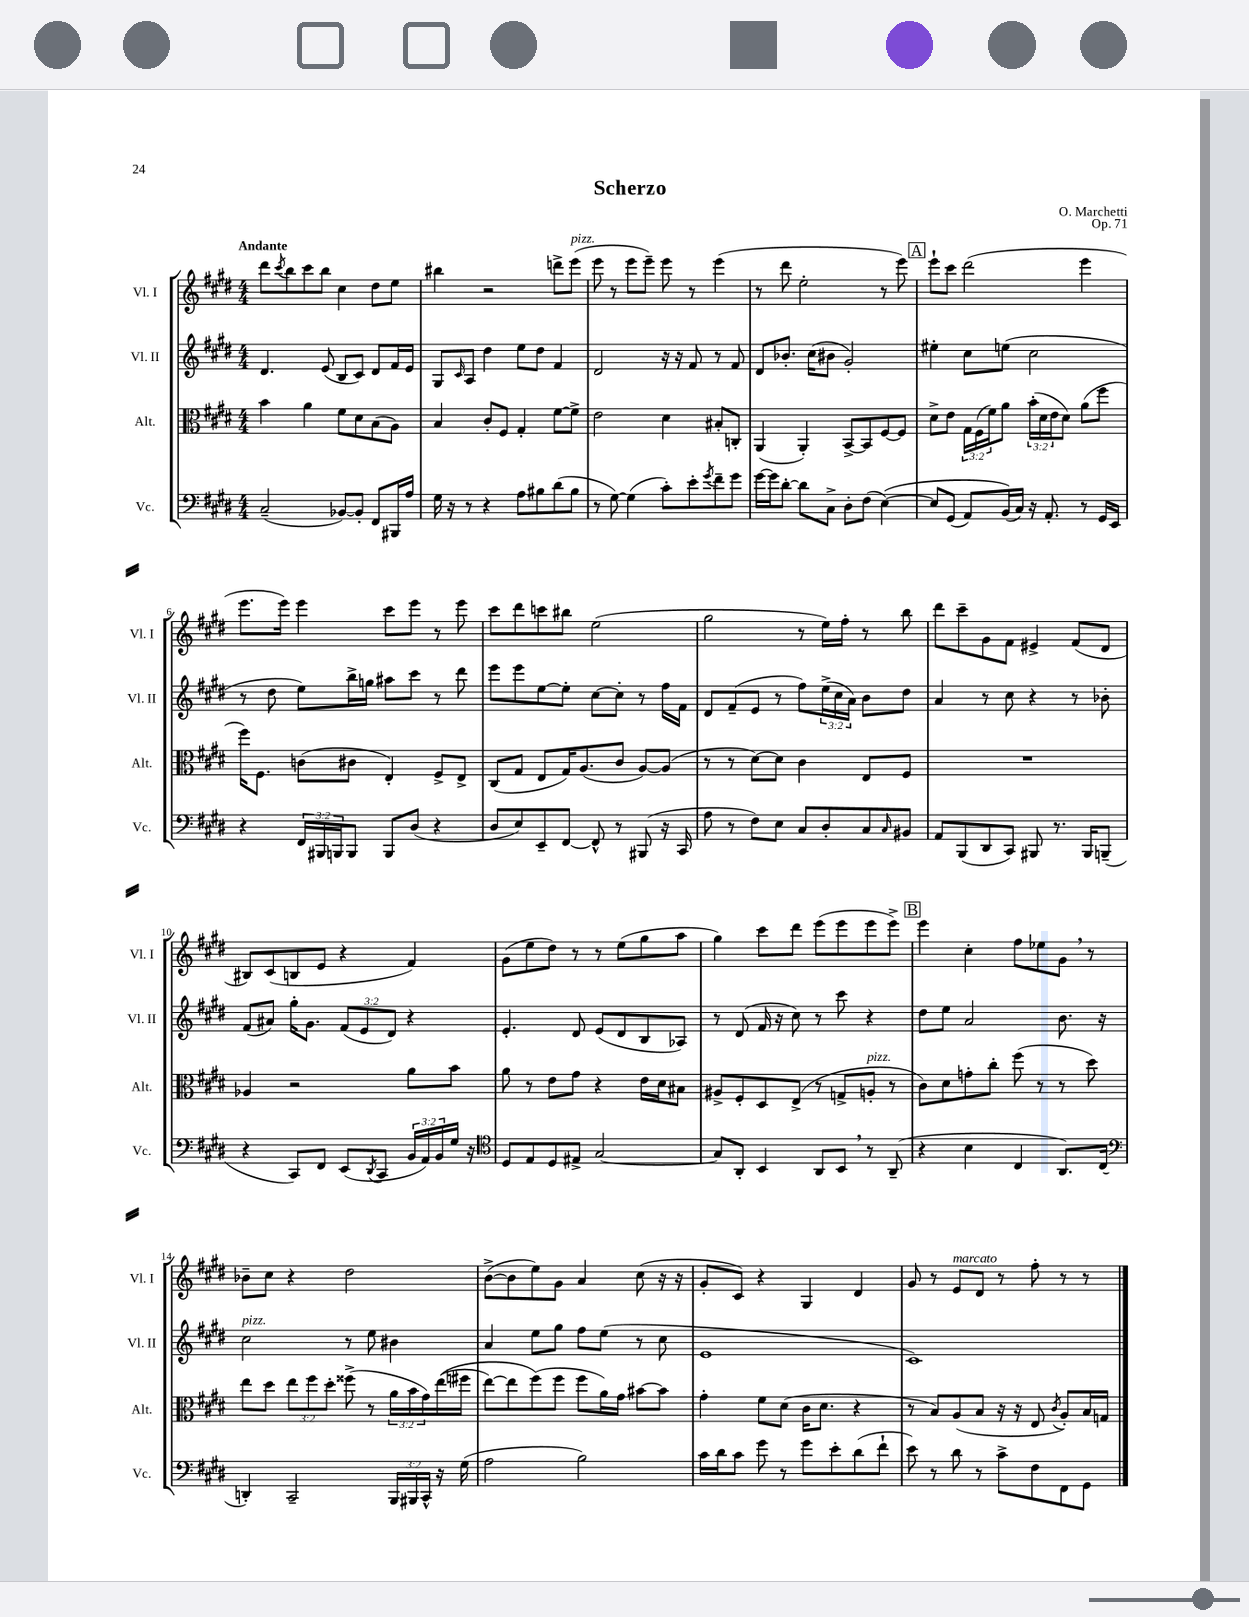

**kern	**kern	**kern	**kern
*part4	*part3	*part2	*part1
*staff4	*staff3	*staff2	*staff1
*I"Vc.	*I"Alt.	*I"Vl. II	*I"Vl. I
*I'Vc.	*I'Alt.	*I'Vl. II	*I'Vl. I
*clefF4	*clefC3	*clefG2	*clefG2
*k[f#c#g#d#]	*k[f#c#g#d#]	*k[f#c#g#d#]	*k[f#c#g#d#]
*M4/4	*M4/4	*M4/4	*M4/4
=1	=1	=1	=1
!	!	!	!LO:TX:a:B:t=Andante
(2C#~/	4b\	4.d#/	8ddd#\L
.	.	.	8qccc#/
.	.	.	8bb\
.	4a\	.	8ccc#\
.	.	(8e/	8bb\J
[8BB-X/L)	8f#\L	8B/L	4cc#\
8BB-'/J]	8d#\	8c#/J)	.
8FF#/L	(8B\	8d#/L	8dd#\L
16BBB#X/L	8A\J)	16f#/L	8ee\J
16A/JJ	.	16e/JJ	.
=2	=2	=2	=2
16G#\	4B/	8G#/L	4bb#X\
16r	.	.	.
.	.	16qqc#/	.
8r	.	8A/J	.
4r	8c#'/L	4dd#\	2r
.	8F#/J	.	.
8A\L	4G#'/	8ee\L	.
8B#X\	.	8dd#\J	.
(8d#\	[8f#\L	4f#/	8dddn^\L
!	!	!	!LO:TX:a:i:t=pizz.
8B#\J	8f#^\J]	.	(8eee\J
=3	=3	=3	=3
8r	2e\	2d#/	8eee\
[8G#\)	.	.	8r
(4G#\]	.	.	8eee\L
.	.	.	8eee~\J)
8c#'\L)	4d#\	16r	8eee\
.	.	16r	.
8e'\	.	8f#/	8r
8qg#/	.	.	.
8f#~\	8B#X'/L	8r	(4eee\
8g#\J	8Cn'/J	8f#/	.
=4	=4	=4	=4
[16g#\LL	(4AA/	8d#/L	8r
16g#\J]	.	.	.
[8d#'\J	.	8.b-X'/J	8ddd#\
8d#\L]	4AA'/)	.	2ee'\
.	.	(16cc#\KL	.
8C#^\J	.	8b#X\J	.
8D#'\L	[8BB^/L	2g#'/)	.
(8F#\J	8BB/]	.	.
([4E\)	[8F#/	.	8r
.	8F#/J]	.	8eee\)
!!LO:REH:place=s1:t=A
=5	=5	=5	=5
8E/L]	8d#^\L	4ee#X'\	8eee`\L
(8GG#/J	8e\J	.	8ccc#\J
8AA/L)	24G#\LL	8cc#\L	(2ddd#\
.	(24F#\	.	.
.	24f#\J)	.	.
(16BB/L)	8a\J	(8een\J	.
16C#/JJ)	.	.	.
16r	(24b'\LL	2cc#\	.
.	24d#\	.	.
8.AA'/	.	.	.
.	24e\J	.	.
.	8d#\J)	.	.
8r	(8a\L	.	4eee\
16GG#/LL	8ff#\J	.	.
16EE/JJ	.	.	.
!!LO:LB:g=z
=6	=6	=6	=6
4r	16ff#\KL)	8r	8.eee\L
.	8.F#\J	.	.
.	.	8dd#\	.
.	.	.	16eee\Jk)
24FF#/LL	(8cn\L	8ee\L)	4eee\
24BBB#X/	.	.	.
24BBBn/J	.	.	.
8BBB/J	8c#X\J	16bb^\L	.
.	.	16ggn\JJ	.
8BBB/L	4E'/)	8aa#X\L	8ccc#\L
(8D#/J	.	8ccc#\J	8eee\J
4r	8F#^/L	8r	8r
.	8E^/J	8ddd#\	8eee\
=7	=7	=7	=7
8D#/L	(8C#/L	8eee\L	8ccc#\L
8E/)	8G#/J	8eee\	8ddd#\
8EE~/	8E/L	[8ee\	8cccn\
[8FF#/J	16G#/K)	8ee'\J]	8bb#X\J
.	(8.A/	.	.
8FF#^^/]	.	[8cc#\L	(2ee\
8r	8c#/J	8cc#'\J]	.
(8BBB#X/	[8A/L)	8r	.
16r	(8A/J]	16ff#\LL	.
16CC#/	.	16f#\JJ	.
=8	=8	=8	=8
8A\	8r	8d#/L	2gg#\
8r	8r	(8f#~/	.
8F#\L)	[8d#\L)	8e/J	.
8E\J	8d#\J]	8r	.
8C#/L	4c#\	8ff#\L)	8r
8D#'/	.	(24ee^\L	16ee\LL)
.	.	24cc#\	.
.	.	.	16ff#'\JJ
.	.	24a\JJ)	.
8C#/	8E/L	8b\L	8r
16qqC#/	.	.	.
8BB#X/J	8F#/J	8dd#\J	8bb\
=9	=9	=9	=9
8AA/L	1r	4a/	8ddd#\L
(8BBB/	.	.	8ccc#~\
8DD#/	.	8r	8g#\
8CC#/J)	.	8cc#\	8f#\J
8BBB#X/	.	4r	4e#X^/
8.r	.	.	.
.	.	8r	(8f#/L
16BBB#/KL	.	.	.
(8BBBn~/J	.	8b-X'\	8d#/J
!!LO:LB:g=z
=10	=10	=10	=10
4r	4A-X/	(8f#/L	8B#X/L)
.	.	8a#X/J)	(8c#/
8CC#/L)	2r	16gg#'\KL	8Bn/
.	.	8.g#\J	.
8FF#/J	.	.	8e/J
(8EE/L	.	(12f#/L	4r
.	.	12e/	.
8qDD#/	.	.	.
8CC#/J	.	.	.
.	.	12d#/J)	.
24BB/LL	8a\L	4r	4f#/)
24AA/)	.	.	.
24BB/	.	.	.
16G#/JJ	8b\J	.	.
16r	.	.	.
=11	=11	=11	=11
*clefC4	*	*	*
8D#/L	8a\	4.e'/	(8g#\L
8E/	8r	.	8ee\
8D#/	8e\L	.	8dd#\J)
8E#X^/J	8g#\J	8d#/	8r
[2G#/	4r	(8e/L	8r
.	.	8d#/	(8ee\L
.	16e\LL	8B/	8gg#\
.	16d#\J	.	.
.	8B#X\J	8A-X/J)	8aa\J
=12	=12	=12	=12
8G#/L]	8A#X^/L	8r	4gg#\)
8AA'/J	8F#'/	(8d#/	.
4BB/	8D#/	16f#/	8ccc#\L
.	.	16r	.
.	(8E^/J	8cc#\)	8ddd#\J
8AA/L	8r	8r	(8eee\L
8BB,/J	8Gn^/L	8ccc#\	8eee\
!	!LO:TX:a:i:t=pizz.	!	!
8r	8An'/J	4r	8eee\
(8AA~/	8r	.	8eee^\J)
!!LO:REH:place=s1:t=B
=13	=13	=13	=13
4r	8c#\L)	8dd#\L	4eee\
.	8d#\	8ee\J	.
4B\	8gn'\	2a/	4cc#'\
.	8cc#'\J	.	.
4C#/	(8ff#\	.	8ff#\L
.	8r	.	8ee-X\
8.AA/L)	8r	8.b\	8g#,\J
.	8dd#\)	.	8r
(16C#/Jk	.	16r	.
!!LO:LB:g=z
=14	=14	=14	=14
*clefF4	*	*	*
!	!	!LO:TX:a:i:t=pizz.	!
4DDn'/)	8ee\L	2cc#\	8b-X~\L
.	8dd#\J	.	8cc#\J
2CC#~/	12ee\L	.	4r
.	12ff#\	.	.
.	12dd#'\J	.	.
.	(8ff##X^\	8r	2dd#\
.	8r	8ee\	.
24BBB/LL	24a\LL	4b#X\	.
24BBB#X/	24b\	.	.
24CC#^^/JJ	24g#\)	.	.
16r	((16ee\	.	.
(16G#\	16ff#X\JJ	.	.
=15	=15	=15	=15
2A\	[8ee\L)	4a/	([8b^\L
.	8ee\]	.	8b\]
.	(8ff#\)	8ee\L	8ee\)
.	8ff#\J	8gg#\J	8g#\J
2B\)	8ff#\L	8ff#\L	4a/
.	16a\L)	(8ee\J	.
.	16g#\JJ	.	.
.	[8b#X\L	8r	(8cc#\
.	8b#\J]	8cc#\	16r
.	.	.	16r
=16	=16	=16	=16
16c#\LL	4g#'\	1e	8g#'/L
16d#\J	.	.	.
8c#\J	.	.	8c#/J)
8g#\	8f#\L	.	4r
8r	(8d#\J	.	.
8g#\L	16c#\KL	.	4G#/
.	8.d#\J	.	.
8e'\	.	.	.
(8d#\	4r	.	4d#/
8f#`\J	.	.	.
=17	=17	=17	=17
8e\)	8r	1c#)	8g#/
8r	8B/L)	.	8r
!	!	!	!LO:TX:a:i:t=marcato
8d#\	(8A/	.	8e/L
8r	8B/J	.	8d#/J
8c#^\L	16r	.	8r
.	16r	.	.
8F#\	8E/	.	8ff#'\
.	8qc#/	.	.
8FF#\	8A'/L)	.	8r
8GG#\J	16B/L	.	8r
.	16Gn/JJ	.	.
==	==	==	==
*-	*-	*-	*-
